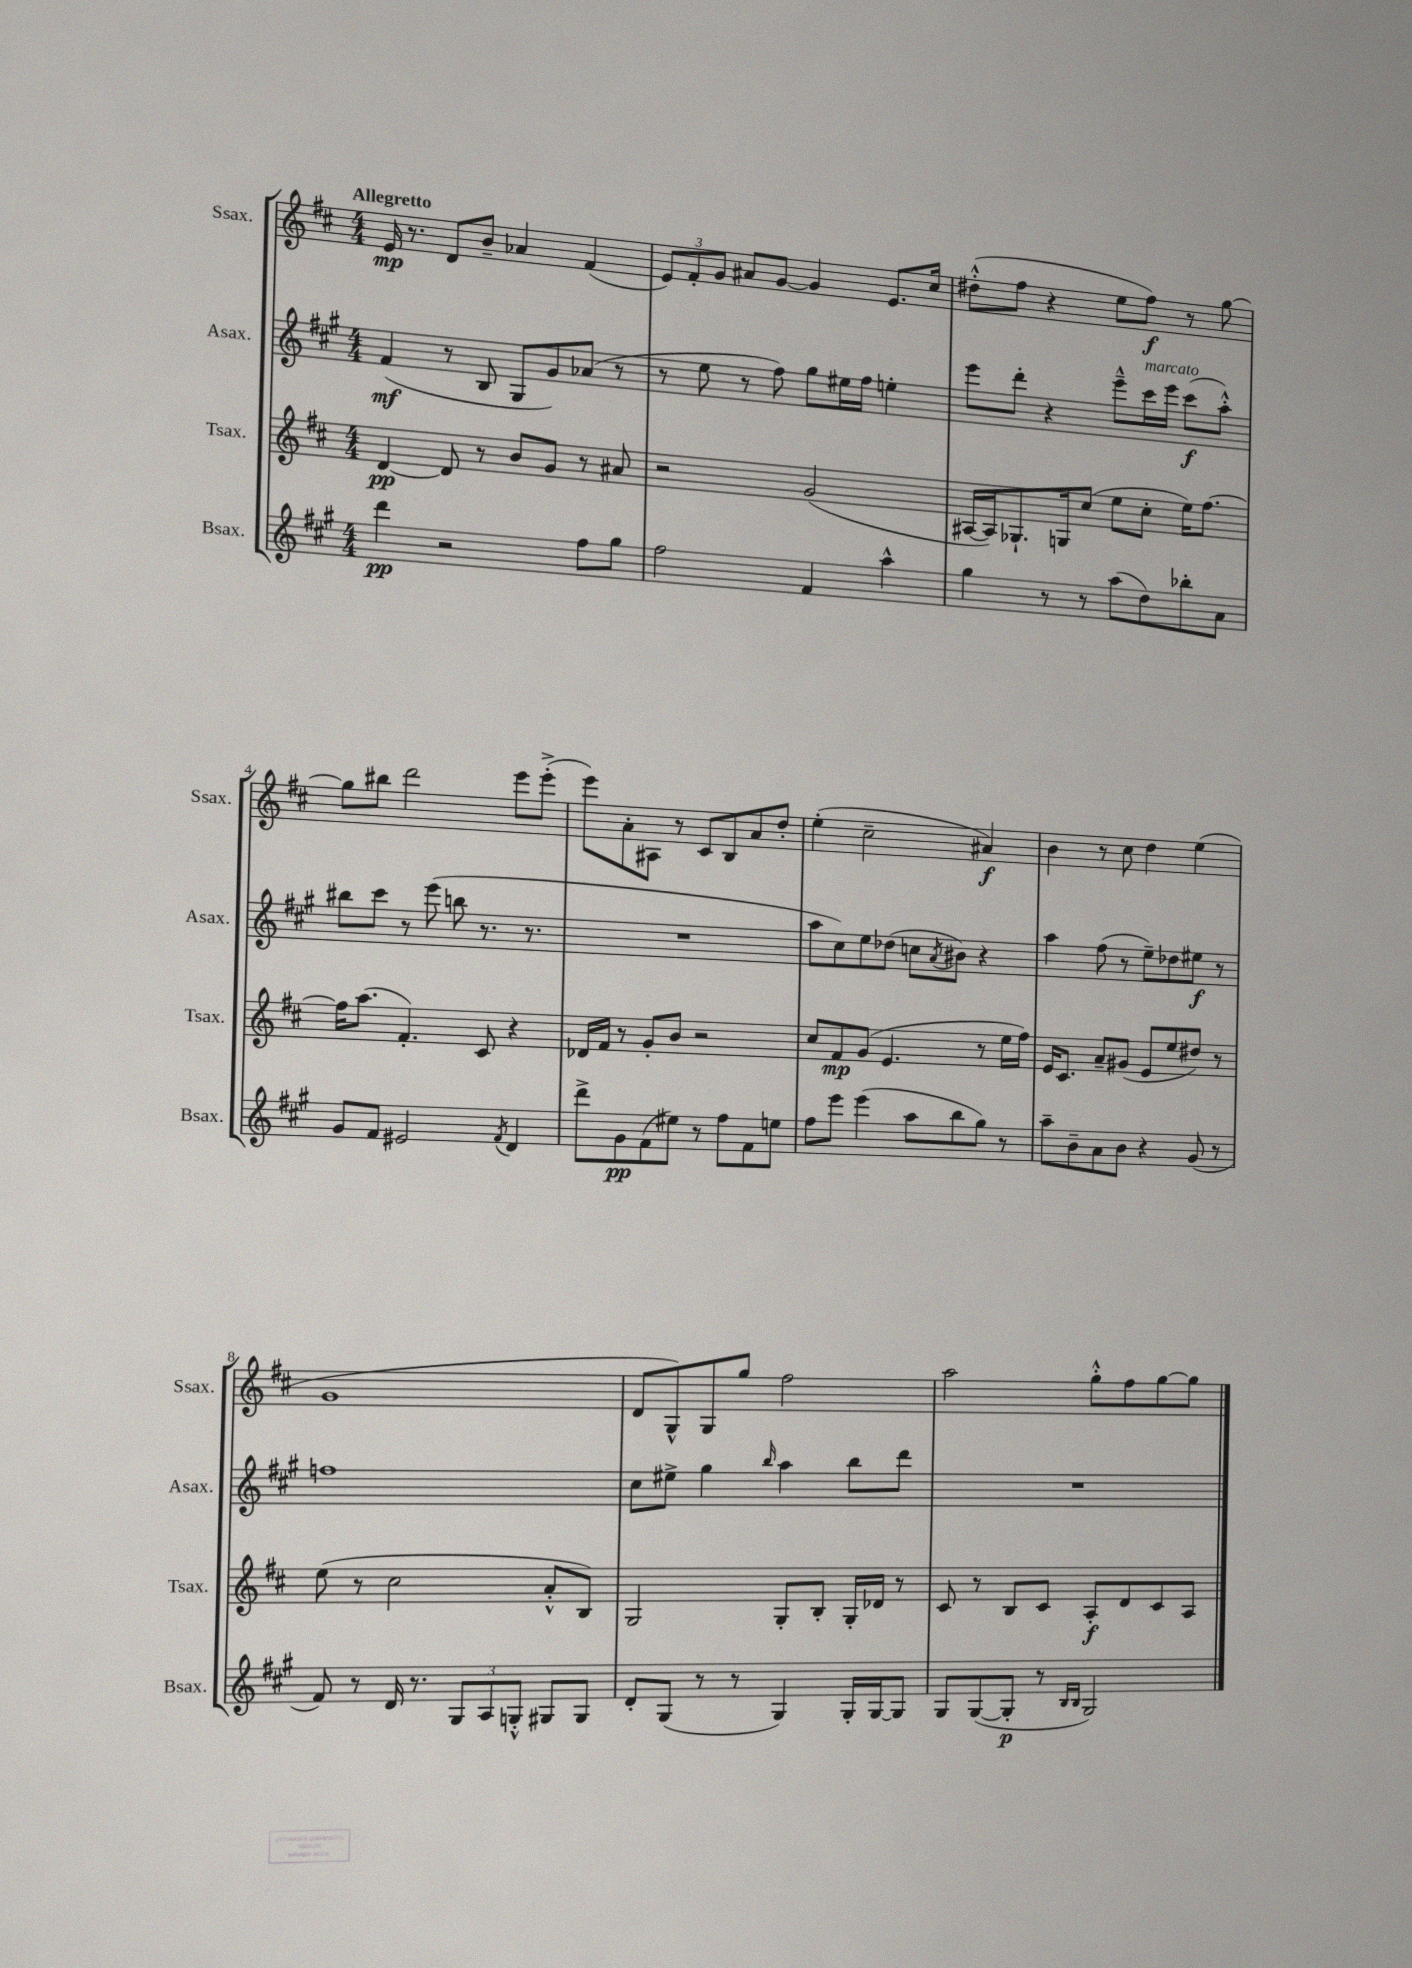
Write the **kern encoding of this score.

**kern	**dynam	**kern	**dynam	**kern	**dynam	**kern	**dynam
*part4	*part4	*part3	*part3	*part2	*part2	*part1	*part1
*staff4	*staff4	*staff3	*staff3	*staff2	*staff2	*staff1	*staff1
*I"Bsax.	*	*I"Tsax.	*	*I"Asax.	*	*I"Ssax.	*
*I'Bsax.	*	*I'Tsax.	*	*I'Asax.	*	*I'Ssax.	*
*clefG2	*	*clefG2	*	*clefG2	*	*clefG2	*
*k[f#c#g#]	*	*k[f#c#]	*	*k[f#c#g#]	*	*k[f#c#]	*
*M4/4	*	*M4/4	*	*M4/4	*	*M4/4	*
=1	=1	=1	=1	=1	=1	=1	=1
!	!	!	!	!	!	!LO:TX:a:B:t=Allegretto	!
4ddd\	pp	[4d/	pp	(4f#/	mf	16e/	mp
.	.	.	.	.	.	8.r	.
2r	.	8d/]	.	8r	.	8d/L	.
.	.	8r	.	8B/	.	8b~/J	.
.	.	8b/L	.	8G#/L	.	4a-X/	.
.	.	8g/J	.	8g#/)	.	.	.
8ff#\L	.	8r	.	(8a-X/J	.	(4f#/	.
8gg#\J	.	8a#X/	.	8r	.	.	.
=2	=2	=2	=2	=2	=2	=2	=2
2ff#\	.	2r	.	8r	.	12e/L)	.
.	.	.	.	.	.	12f#'/	.
.	.	.	.	8ee\	.	.	.
.	.	.	.	.	.	12g/J	.
.	.	.	.	8r	.	8a#X/L	.
.	.	.	.	8ff#\)	.	[8g/J	.
4f#/	.	(2g/	.	8gg#\L	.	4g/]	.
.	.	.	.	16ee#X\L	.	.	.
.	.	.	.	16ff#\JJ	.	.	.
4aa^^\	.	.	.	4een'\	.	8.e/L	.
.	.	.	.	.	.	16cc#/Jk	.
=3	=3	=3	=3	=3	=3	=3	=3
4gg#\	.	[16A#X/LL	.	8eee\L	.	(8dd#X'^^\L	.
.	.	16A#/J])	.	.	.	.	.
.	.	8.G-X`/	.	8ddd'\J	.	8ff#\J	.
8r	.	.	.	4r	.	4r	.
.	.	16Gn/k	.	.	.	.	.
8r	.	(8cc#/J	.	.	.	.	.
(8aa\L	.	8ee\L	.	8eee~^^\L	.	8ee\L	.
!	!	!	!	!LO:TX:a:i:t=marcato	!	!	!
8dd\)	.	8cc#'\J	.	16ccc#\L	.	8ff#\J)	f
.	.	.	.	16eee\JJ	.	.	.
8bb-X'\	.	16ee\KL)	.	(8ccc#\L	f	8r	.
.	.	[8.ff#\J	.	.	.	.	.
8a\J	.	.	.	8aa'^^\J)	.	[8gg\	.
!!LO:LB:g=z
=4	=4	=4	=4	=4	=4	=4	=4
8g#/L	.	16ff#\KL]	.	8bb#X\L	.	8gg\L]	.
.	.	(8.aa\J	.	.	.	.	.
8f#/J	.	.	.	8ccc#\J	.	8bb#X\J	.
2e#X/	.	4.f#'/)	.	8r	.	2ddd\	.
.	.	.	.	(8eee\	.	.	.
.	.	.	.	8bbn\	.	.	.
.	.	8c#/	.	8.r	.	.	.
8qf#/	.	.	.	.	.	.	.
4d/	.	4r	.	.	.	8eee\L	.
.	.	.	.	8.r	.	.	.
.	.	.	.	.	.	(8eee'^\J	.
=5	=5	=5	=5	=5	=5	=5	=5
8ddd^\L	.	16d-X/LL	.	1r	.	8eee\L)	.
.	.	16f#/JJ	.	.	.	.	.
8g#\	pp	8r	.	.	.	8a'\	.
(8f#\	.	8g'/L	.	.	.	8A#X\J	.
8ee#X\J)	.	8b/J	.	.	.	8r	.
8r	.	2r	.	.	.	8c#/L	.
8ff#\L	.	.	.	.	.	8B/	.
8f#\	.	.	.	.	.	8a/	.
8een\J	.	.	.	.	.	8dd'/J	.
=6	=6	=6	=6	=6	=6	=6	=6
8ff#\L	.	8cc#/L	.	8aa\L	.	(4ee'\	.
8eee\J	.	8f#/	mp	8cc#\)	.	.	.
(4eee\	.	(8g/J	.	8ee\	.	2cc#~\	.
.	.	4.e/	.	(8dd-X\J	.	.	.
8aa\L	.	.	.	8ccn\L	.	.	.
.	.	.	.	8qa/	.	.	.
8bb\	.	.	.	8b#X\J)	.	.	.
8gg#\J)	.	8r	.	4r	.	4a#X/)	f
8r	.	16ee\LL	.	.	.	.	.
.	.	16ff#\JJ)	.	.	.	.	.
=7	=7	=7	=7	=7	=7	=7	=7
8aa~\L	.	16e/KL	.	4aa\	.	4b\	.
.	.	8.c#/J	.	.	.	.	.
8b~\	.	.	.	.	.	.	.
8a\	.	8a~/L	.	(8ff#\	.	8r	.
8b\J	.	(8g#X/J	.	8r	.	8cc#\	.
4r	.	8e/L	.	8ee~\L)	.	4dd\	.
.	.	8ee/	.	8dd-X\	.	.	.
(8g#/	.	8dd#X/J)	.	8ee#X\J	f	(4ee\	.
8r	.	8r	.	8r	.	.	.
!!LO:LB:g=z
=8	=8	=8	=8	=8	=8	=8	=8
8f#/)	.	(8ee\	.	1ffn	.	1g	.
8r	.	8r	.	.	.	.	.
16d/	.	2cc#\	.	.	.	.	.
8.r	.	.	.	.	.	.	.
12G#/L	.	.	.	.	.	.	.
12A/	.	.	.	.	.	.	.
12Gn'^^/J	.	.	.	.	.	.	.
8G#X/L	.	8a'^^/L	.	.	.	.	.
8G#/J	.	8B/J)	.	.	.	.	.
=9	=9	=9	=9	=9	=9	=9	=9
8d'/L	.	2G/	.	8cc#\L	.	8d/L	.
(8G#/J	.	.	.	8ee#X^\J	.	8G^^/)	.
8r	.	.	.	4gg#\	.	8G/	.
8r	.	.	.	.	.	8gg/J	.
.	.	.	.	16qqbb/	.	.	.
4G#/)	.	8G'/L	.	4aa\	.	2ff#\	.
.	.	8B'/J	.	.	.	.	.
16G#'/LL	.	16G'/LL	.	8bb\L	.	.	.
[16G#/J	.	16d-X/JJ	.	.	.	.	.
8G#/J]	.	8r	.	8ddd\J	.	.	.
=10	=10	=10	=10	=10	=10	=10	=10
8G#/L	.	8c#/	.	1r	.	2aa\	.
([8G#/	.	8r	.	.	.	.	.
8G#'/J]	p	8B/L	.	.	.	.	.
8r	.	8c#/J	.	.	.	.	.
16qqB/LL	.	.	.	.	.	.	.
16qqB/JJ	.	.	.	.	.	.	.
2G#/)	.	8A'/L	f	.	.	8gg'^^\L	.
.	.	8d/	.	.	.	8ff#\	.
.	.	8c#/	.	.	.	[8gg\	.
.	.	8A/J	.	.	.	8gg\J]	.
==	==	==	==	==	==	==	==
*-	*-	*-	*-	*-	*-	*-	*-
